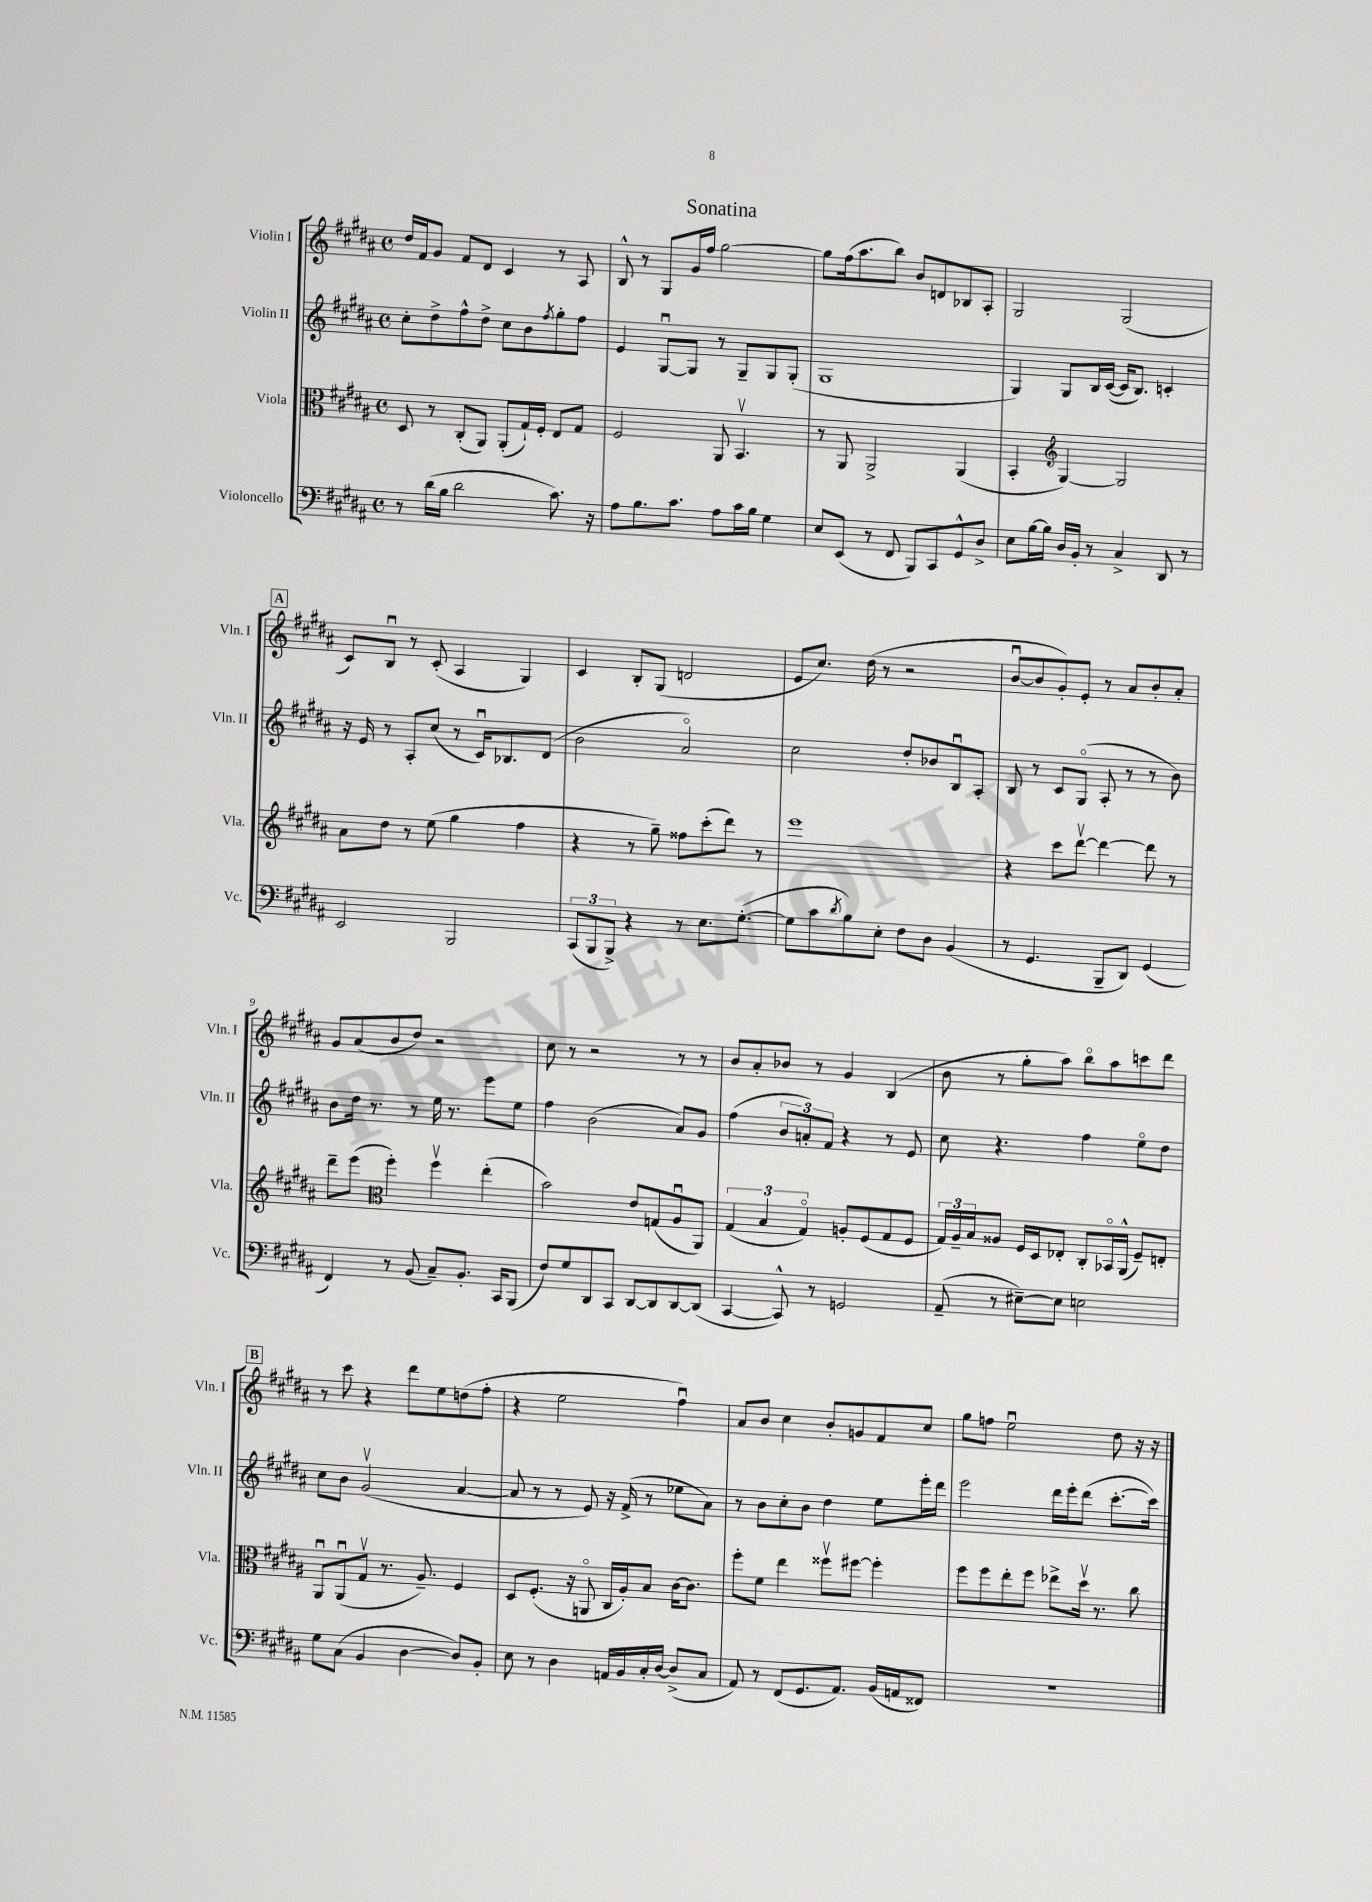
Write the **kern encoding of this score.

**kern	**kern	**kern	**kern
*part4	*part3	*part2	*part1
*staff4	*staff3	*staff2	*staff1
*I"Violoncello	*I"Viola	*I"Violin II	*I"Violin I
*I'Vc.	*I'Vla.	*I'Vln. II	*I'Vln. I
*clefF4	*clefC3	*clefG2	*clefG2
*k[f#c#g#d#a#]	*k[f#c#g#d#a#]	*k[f#c#g#d#a#]	*k[f#c#g#d#a#]
*M4/4	*M4/4	*M4/4	*M4/4
*met(c)	*met(c)	*met(c)	*met(c)
=1	=1	=1	=1
8r	8D#/	8cc#'\L	16dd#/LL
.	.	.	16f#/J
(16d#\LL	8r	8dd#^\	8g#/J
16B\JJ	.	.	.
2d#\	(8C#'/L	8ff#^^\	8f#/L
.	8AA#/J)	8dd#^\J	8d#/J
.	(8AA#'/L	8cc#\L	4c#/
.	16G#`/L)	8b\	.
.	16F#'/JJ	.	.
.	.	8qff#/	.
8.c#\)	8E/L	8gg#'\	8r
.	8G#/J	8ff#\J	8A#/
16r	.	.	.
=2	=2	=2	=2
8A#\L	2F#/	4e/	8B^^/
8.B\	.	.	8r
.	.	[8G#u/L	8G#/L
8.c#\J	.	.	.
.	.	8G#/J]	16g#/L
.	.	.	16ff#/JJ
8A#\L	8AA#/	8r	[2gg#\
16c#\L	4.BBv/	8G#~/L	.
16B\JJ	.	.	.
4G#\	.	8G#/	.
.	.	(8G#'/J	.
=3	=3	=3	=3
8E/L	8r	1G#	8gg#\L]
(8EE/J	8AA#/	.	(16ff#\k
.	.	.	8.aa#\
8r	2AA#^/	.	.
8FF#/	.	.	8bb\J)
8BBB/L)	.	.	8b/L
8CC#/	.	.	8dn/
8GG#^^/	(4AA#/	.	8B-X/
8D#^/J	.	.	8A#'/J
=4	=4	=4	=4
8E\L	4BB'/	4G#/)	2G#/
[16B\L	.	.	.
16B\JJ]	.	.	.
*	*clefG2	*	*
16D#/LL	[4G#/)	8G#/L	.
16BB'/JJ	.	.	.
8r	.	16B/L	.
.	.	([16c#/JJ	.
4C#^/	2G#/]	16c#/KL]	(2G#/
.	.	8.B/J)	.
8DD#/	.	4cn'/	.
8r	.	.	.
!!LO:LB:g=z
!!LO:REH:place=s1:t=A
=5	=5	=5	=5
2EE/	8a#\L	16r	8c#/L)
.	.	16e/	.
.	8dd#\J	8r	8Bu/J
.	8r	8A#'/L	8r
.	(8ee\	(8cc#/J	(8c#'/
2BBB/	4gg#\	8r	4A#/
.	.	16c#u/KL)	.
.	.	8.B-X/	.
.	4ff#\	.	4G#/)
.	.	(8d#/J	.
=6	=6	=6	=6
(12CC#/L	4r	2b\	4c#/
12BBB/	.	.	.
12BBB^/J)	.	.	.
4r	8r	.	8B'/L
.	8gg#~\)	.	(8G#/J
8r	8ff##X\L	2a#/)	2dn/
8.E\L	(8ccc#'\	.	.
.	8ddd#\J)	.	.
([8.G#'\J	.	.	.
.	8r	.	.
=7	=7	=7	=7
8G#\L]	1eee	2cc#\	8e/L
8c#\	.	.	8.cc#/J)
8qd#/	.	.	.
8B\)	.	.	.
.	.	.	(16dd#\
8E'\J	.	.	8r
8F#\L	.	8dd#'/L	2r
8D#\J	.	8b-X/	.
(4BB/	.	8Bu/	.
.	.	8A#'/J	.
=8	=8	=8	=8
8r	4r	8B/	[8bu/L
4.GG#/	.	8r	8b/]
.	8ccc#\L	8c#/L	8g#'/)
.	[8ddd#v\J	(8G#/J	8e'/J
8BBB~/L	4ddd#\_	8A#'/	8r
8DD#/J)	.	8r	8a#/L
(4GG#/	8ddd#\]	8r	8b'/
.	8r	8b\)	8a#'/J
!!LO:LB:g=z
=9	=9	=9	=9
4FF#/)	8ddd#~\L	8b\L	8g#/L
.	(8eee\J	16dd#\Jk	(8a#/
.	.	8.r	.
*	*clefC3	*	*
8r	4ff#'\)	.	8b/
(8BB/	.	8r	8dd#/J)
8C#~/L)	4ff#v\	16ee\	2r
.	.	8.r	.
8.BB'/J	.	.	.
.	(4ee'\	8eee\L	.
16CC#/KL	.	.	.
(8BBB/J	.	8ee\J	.
=10	=10	=10	=10
8F#/L)	2b\)	4ff#\	8cc#\
8G#/	.	.	8r
8DD#/	.	(2b\	2r
8CC#/J	.	.	.
[8DD#/L	8e/L	.	.
8DD#/]	(8Gn/	.	.
[8DD#/	8A#u/	8a#/L)	8r
(8DD#/J]	8AA#/J)	8g#/J	8r
=11	=11	=11	=11
[4CC#/	(6G#/	(4ff#\	8b/L
.	.	.	8a#'/
.	6B/	.	.
8CC#^^/])	.	12b/L	8b-X/J
.	6G#/)	12an'/)	.
8r	.	.	8r
.	.	12f#/J	.
2GGn/	8An'/L	4r	4g#/
.	(8F#/	.	.
.	8G#/	8r	(4B/
.	8F#/J	8e/	.
=12	=12	=12	=12
(8AA#~/	24G#/LL)	8cc#\	8b\
.	24A#~/	.	.
.	24B/J	.	.
8r	8A##X/J	4.r	8r
[8E#X~\L)	16F#/LL	.	8gg#'\L
.	16D#/J	.	.
8E#\J]	8E-X'/J	.	8aa#\J)
2En\	8C#'/L	4ff#\	8bb\L
.	16BB-X/L	.	8aa#\
.	(16AA#^^/JJ	.	.
.	8F#~/L)	8ee\L	8cccn\
.	8En'/J	8dd#\J	8ddd#\J
!!LO:LB:g=z
!!LO:REH:place=s1:t=B
=13	=13	=13	=13
8G#\L	8AA#u/L	8cc#\L	8r
(8C#\J	(8AA#u/	8b\J	8ccc#\
4BB/	8G#v/J	(2g#v/	4r
.	8.r	.	.
[4D#\	.	.	8ddd#\L
.	8.A#~/)	.	.
.	.	.	8ee\
8D#/L])	4F#/	[4a#/	(8ddn\
8BB'/J	.	.	8ff#'\J
=14	=14	=14	=14
8E\	8D#/L	8a#/]	4r
8r	(8.F#'/J	8r	.
4D#\	.	8r	2ee\
.	16r	.	.
.	8AAn/	8e/)	.
16AAn/LL	16C#/LL	16r	.
16BB/	16A#'/J)	(16f#^/	.
16C#'/	8B/J	8r	.
[16D#/JJ	.	.	.
(8D#^/L]	[16c#\KL	8ee-X\L	4ff#u\)
.	8.c#\J]	.	.
8C#/J	.	8a#\J)	.
=15	=15	=15	=15
8AA#/)	8ff#'\L	8r	8a#/L
8r	8f#\J	8b\L	8b/J
(8FF#/L	4ee\	8cc#'\	4cc#\
8.GG#/	.	8b\J	.
.	8ff##Xv\L	4dd#\	8b'/L
8.AA#/J)	.	.	.
.	[8ff#X\J	.	8gn/
(16BB/LL	4ff#'\]	8ee\L	8f#/
16AAn/J	.	.	.
8FF##X/J)	.	16eee'\L	8cc#/J
.	.	16ddd#\JJ	.
=16	=16	=16	=16
1r	8ff#\L	2eee\	8gg#\L
.	8ff#\	.	8ffn\J
.	8ee'\	.	2eeu\
.	8ff#\J	.	.
.	8ee-X^\L	16ddd#\LL	.
.	.	16eee'\J	.
.	16dd#v\Jk	(8ddd#\J	.
.	8.r	.	.
.	.	[8.ccc#'\L	8dd#\
.	8cc#\	.	16r
.	.	16ccc#\Jk])	16r
==	==	==	==
*-	*-	*-	*-
